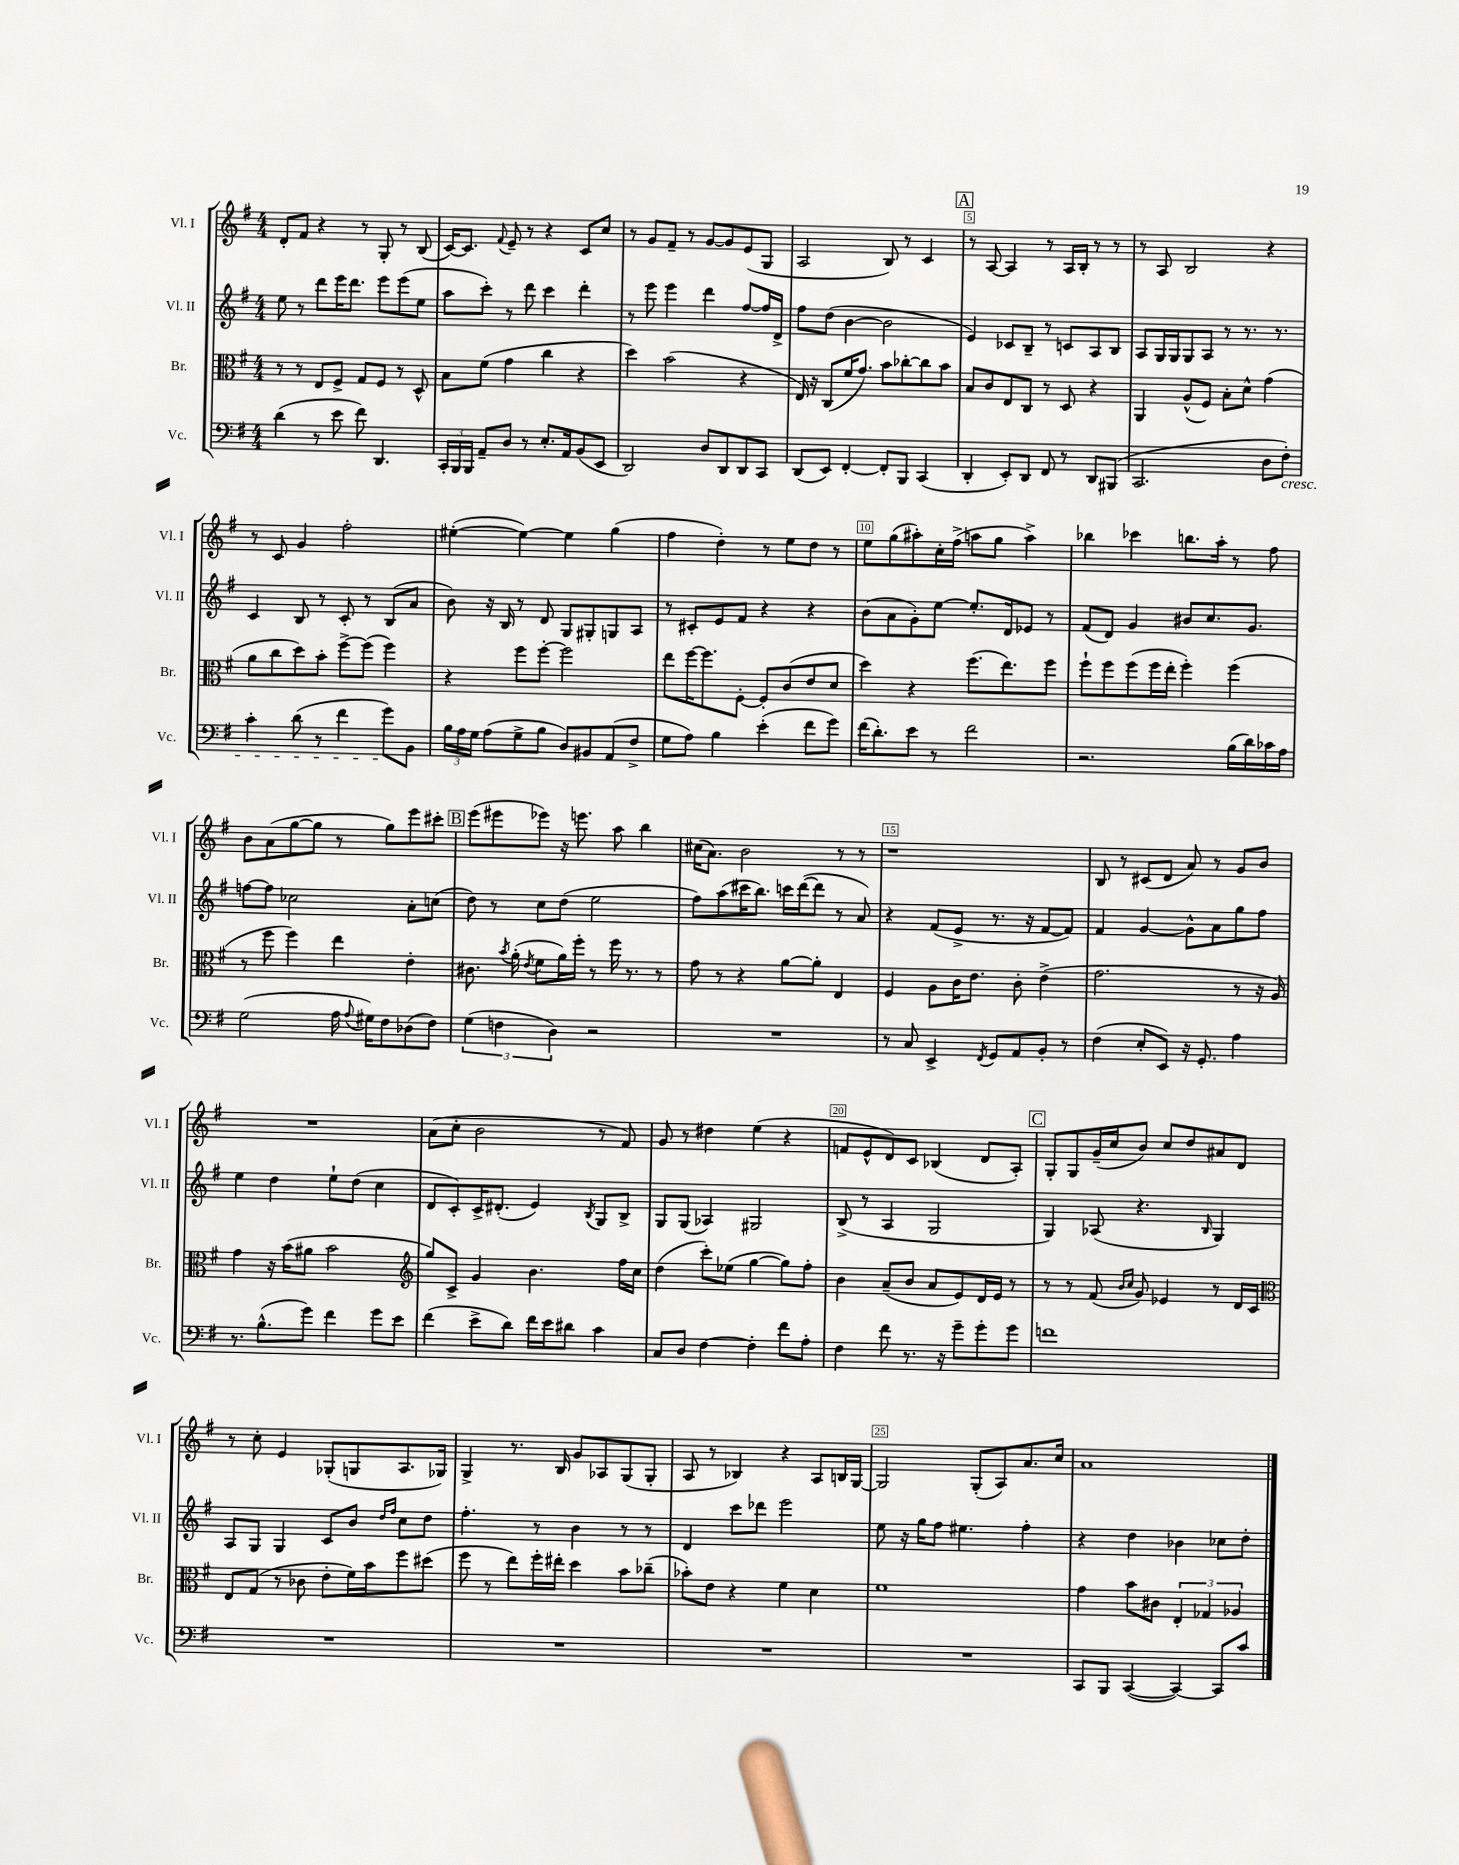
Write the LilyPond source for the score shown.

<<
\new StaffGroup <<
\new Staff = "s0" \with { instrumentName = "Vl. I" shortInstrumentName = "Vl. I" } {
    \clef treble \key g \major \numericTimeSignature \time 4/4
    \autoBeamOff d'8[-. fis'8] r4 r8 g8-. r8 b8( |
    c'16[~) c'8.] \appoggiatura { fis'8 } e'8-- r8 r4 c'8[ c''8] |
    r8 g'8[ fis'8]-- r8 g'8[~ g'8 e'8( g8] |
    a2 b8) r8 c'4 |
    \mark \markup { \box "A" } r8 a8~ a4 r8 a16[ b16]-. r8 r8 |
    r8 a8 b2 r4 |
    r8 c'8 g'4 fis''2-. |
    eis''4~-.( eis''4~) eis''4 g''4( |
    fis''4 d''4-.) r8 e''8[ d''8] r8 |
    e''8[ g''8( ais''8-.) c''16-. fis''16]->( a''8[ g''8] a''4->) |
    bes''4 ces'''4 b''8.[ a''16]-. r8 fis''8 |
    b'8[ a'8( g''8~ g''8] r8 g''8[) e'''8 cis'''8]-. |
    \mark \markup { \box "B" } e'''8[( eis'''8 ees'''8]) r16 e'''8. a''8 b''4 |
    cis''16[( a'8.]) b'2 r8 r8 |
    r1 |
    b8 r8 cis'8[( d'8] a'8) r8 g'8[ b'8] |
    R1 |
    a'8[( c''8]-. b'2 r8 fis'8) |
    g'8 r8 dis''4 e''4( r4 |
    f'8[ e'8-^ d'8) c'8] bes4( d'8[ a8]-.) |
    \mark \markup { \box "C" } g8[-. g8 g'16--( c''16 b'8]) c''8[ d''8 ais'8 d'8] |
    r8 c''8-. e'4 ges8[-.( g8 a8. ges16]) |
    g4-> r8. b16 g'8[ aes8 g8( g8]-. |
    a8 r8 bes4) r4 a8[ b16 g16]~ |
    g2 g8[-.( a8) a'8. c''16] |
    a'1 \bar "|." |
}
\new Staff = "s1" \with { instrumentName = "Vl. II" shortInstrumentName = "Vl. II" } {
    \clef treble \key g \major \numericTimeSignature \time 4/4
    \autoBeamOff e''8 r8 d'''8[ e'''16 d'''8.] e'''8[ e'''8( e''8] |
    a''8[ c'''8]-.) r8 d'''8 c'''4 d'''4-. |
    r8 e'''8 e'''4 d'''4 fis''8[~ fis''16 d'16]-> |
    fis''8[ d''8]( b'4~ b'2 |
    \mark \markup { \box "A" } e'4) ces'8[ b8]-- r8 c'8[ a8 b8] |
    a8[ g16 g16 g8 a8] r8 r8. r8. |
    c'4 b8 r8 c'8-. r8 b8[( a'8] |
    b'8) r16 b16 r8 d'8 g8[ gis8-. g8 a8] |
    r8 cis'8[-. e'8 fis'8] r4 r4 |
    b'8[( a'8 g'8-.) e''8]~ e''8.[-. d'16 ees'8] r8 |
    fis'8[( d'8]) g'4 bis'8[ c''8. g'8.] |
    f''8[~ f''8] ces''2 a'8[-. c''8]( |
    \mark \markup { \box "B" } d''8) r8 c''8[ d''8]( e''2 |
    fis''8[) a''8( cis'''16 b''8.]) c'''16[ d'''16~( d'''8] r8 a'8) |
    r4 fis'8[( e'8]-> r8. r16 fis'8[~ fis'8]) |
    fis'4 g'4~ g'8[-^ a'8 g''8 fis''8] |
    e''4 d''4 e''8[-! d''8]( c''4 |
    d'8[ c'8-.) c'16-> dis'8.]-.( e'4) \acciaccatura { b8 } g8[ b8]-> |
    g8[ g8]( aes4) gis2 |
    b8->( r8 a4 g2 |
    \mark \markup { \box "C" } g4) aes8( r4. \grace { b16 } g4) |
    a8[ g8] g4 c'8[ b'8] \grace { d''16[ fis''16] } c''8[ d''8] |
    fis''4.-. r8 b'4 r8 r8 |
    d'4 c'''8[ des'''8] e'''2 |
    e''8 r16 g''16[ fis''8] eis''4. fis''4-. |
    r4 d''4 bes'4 ces''8[ d''8]-. \bar "|." |
}
\new Staff = "s2" \with { instrumentName = "Br." shortInstrumentName = "Br." } {
    \clef alto \key g \major \numericTimeSignature \time 4/4
    \autoBeamOff r8 r8 e8[ fis8]-> g8[ fis8] r8 d8-^ |
    b8[ fis'8]( g'4 c''4 r4 |
    d''4) b'2( r4 |
    e16) r16 c8[( fis'16 g'8.]) b'8[ ces''8~-. ces''8 b'8] |
    \mark \markup { \box "A" } b8[ c'8 e8 c8] r8 d8 r4 |
    a,4 a8[-^( fis8]) b8[-. d'8]-^ g'4( |
    a'8[ c''8 d''8) b'8]-. fis''8[~-> fis''8]( fis''4) |
    r4 fis''8[ fis''8]~-. fis''2 |
    e''8[ fis''16~ fis''8. fis8]~-. fis8[-. c'8( e'8 d'8] |
    d''4) r4 fis''8.[( e''8.) fis''8] |
    fis''8[-! fis''8 fis''8( fis''16 e''16]-. fis''4-.) fis''4( |
    r8 fis''8 fis''4) e''4 e'4-. |
    \mark \markup { \box "B" } cis'8. \acciaccatura { b'8 } a'16-.( \acciaccatura { e'8 } fis'8[ a'16) fis''16]-. r8 fis''16 r8. r8 |
    g'8 r8 r4 a'8[~ a'8]-. e4 |
    fis4 a8[ c'16 e'8.] c'8-. e'4->( |
    g'2. r8 r16 a16) |
    g'4 r16 b'16[( ais'8] b'2 |
    \clef treble g''8[) c'8]-> g'4 b'4. fis''16[ c''16] |
    d''4( c'''8[-.) ees''8]( g''4~ g''8[) fis''8]-. |
    b'4 a'8[--( b'8] a'8[ e'8) d'16 e'16] r8 |
    \mark \markup { \box "C" } r8 r8 fis'8( \grace { b'16[ c''16] } g'8) ees'4 r8 d'16[ c'16] |
    \clef alto e8[ g8]( r8 ces'8 e'8[-. fis'16) b'16 fis''8 dis''8]( |
    fis''8 r8 e''8[) fis''16-. eis''16]-. d''4 b'8[ ces''8]--( |
    bes'8[-.) e'8] r4 fis'4 d'4 |
    fis'1 |
    g'4 b'8[ cis'8] \tuplet 3/2 { e4-. ges4 aes4 } \bar "|." |
}
\new Staff = "s3" \with { instrumentName = "Vc." shortInstrumentName = "Vc." } {
    \clef bass \key g \major \numericTimeSignature \time 4/4
    \autoBeamOff d'4( r8 e'8 fis'8) d,4. |
    \tuplet 3/2 { c,16[-. b,,16 b,,16] } a,8[-- d8] r8 e8.[-. a,16 b,8( e,8] |
    d,2) d8[ d,8 d,8 c,8] |
    d,8[( e,8]) fis,4~-. fis,8[-. b,,8] c,4( |
    \mark \markup { \box "A" } d,4-. e,8[-.) d,8] fis,8 r8 d,8[ bis,,8]( |
    c,2. d8[ fis8]-.\cresc) |
    c'4-. d'8( r8 fis'4 g'8[\!) b,8] |
    \tuplet 3/2 { b16[ a16 g16] } a8[( g8-> b8] d8[) bis,8 a,8( fis8]-> |
    g8[ a8]) b4 e'4-.( fis'8[ g'8]) |
    fis'16[( d'8.-.) e'8] r8 fis'2 |
    r2. b16[( d'16) ces'16 a16] |
    g2( a16 \appoggiatura { a8 } gis16[) fis8 des8( fis8]) |
    \mark \markup { \box "B" } \tuplet 3/2 { g4( f4 d4) } r2 |
    R1 |
    r8 c8 e,4-> \acciaccatura { fis,8 } g,8[ a,8 b,8]-. r8 |
    fis4( e8[-. e,8]) r16 g,8.-. a4 |
    r8. b8.[-^( g'8]) fis'4 g'8[ e'8] |
    fis'4( e'8[-> d'8]) fis'16[ e'16 dis'8] c'4 |
    c8[ d8] fis4~ fis4-. fis'8[ a8]-. |
    fis4 fis'8 r8. r16 g'8[-- g'8-. g'8] |
    \mark \markup { \box "C" } f'1 |
    R1 |
    R1 |
    R1 |
    R1 |
    c,8[ b,,8] c,4~( c,4~) c,8[ c'8] \bar "|." |
}
>>
>>
\layout { \context { \Score \override BarNumber.break-visibility = ##(#f #t #t) barNumberVisibility = #(every-nth-bar-number-visible 5) \override BarNumber.stencil = #(make-stencil-boxer 0.1 0.3 ly:text-interface::print) } }
